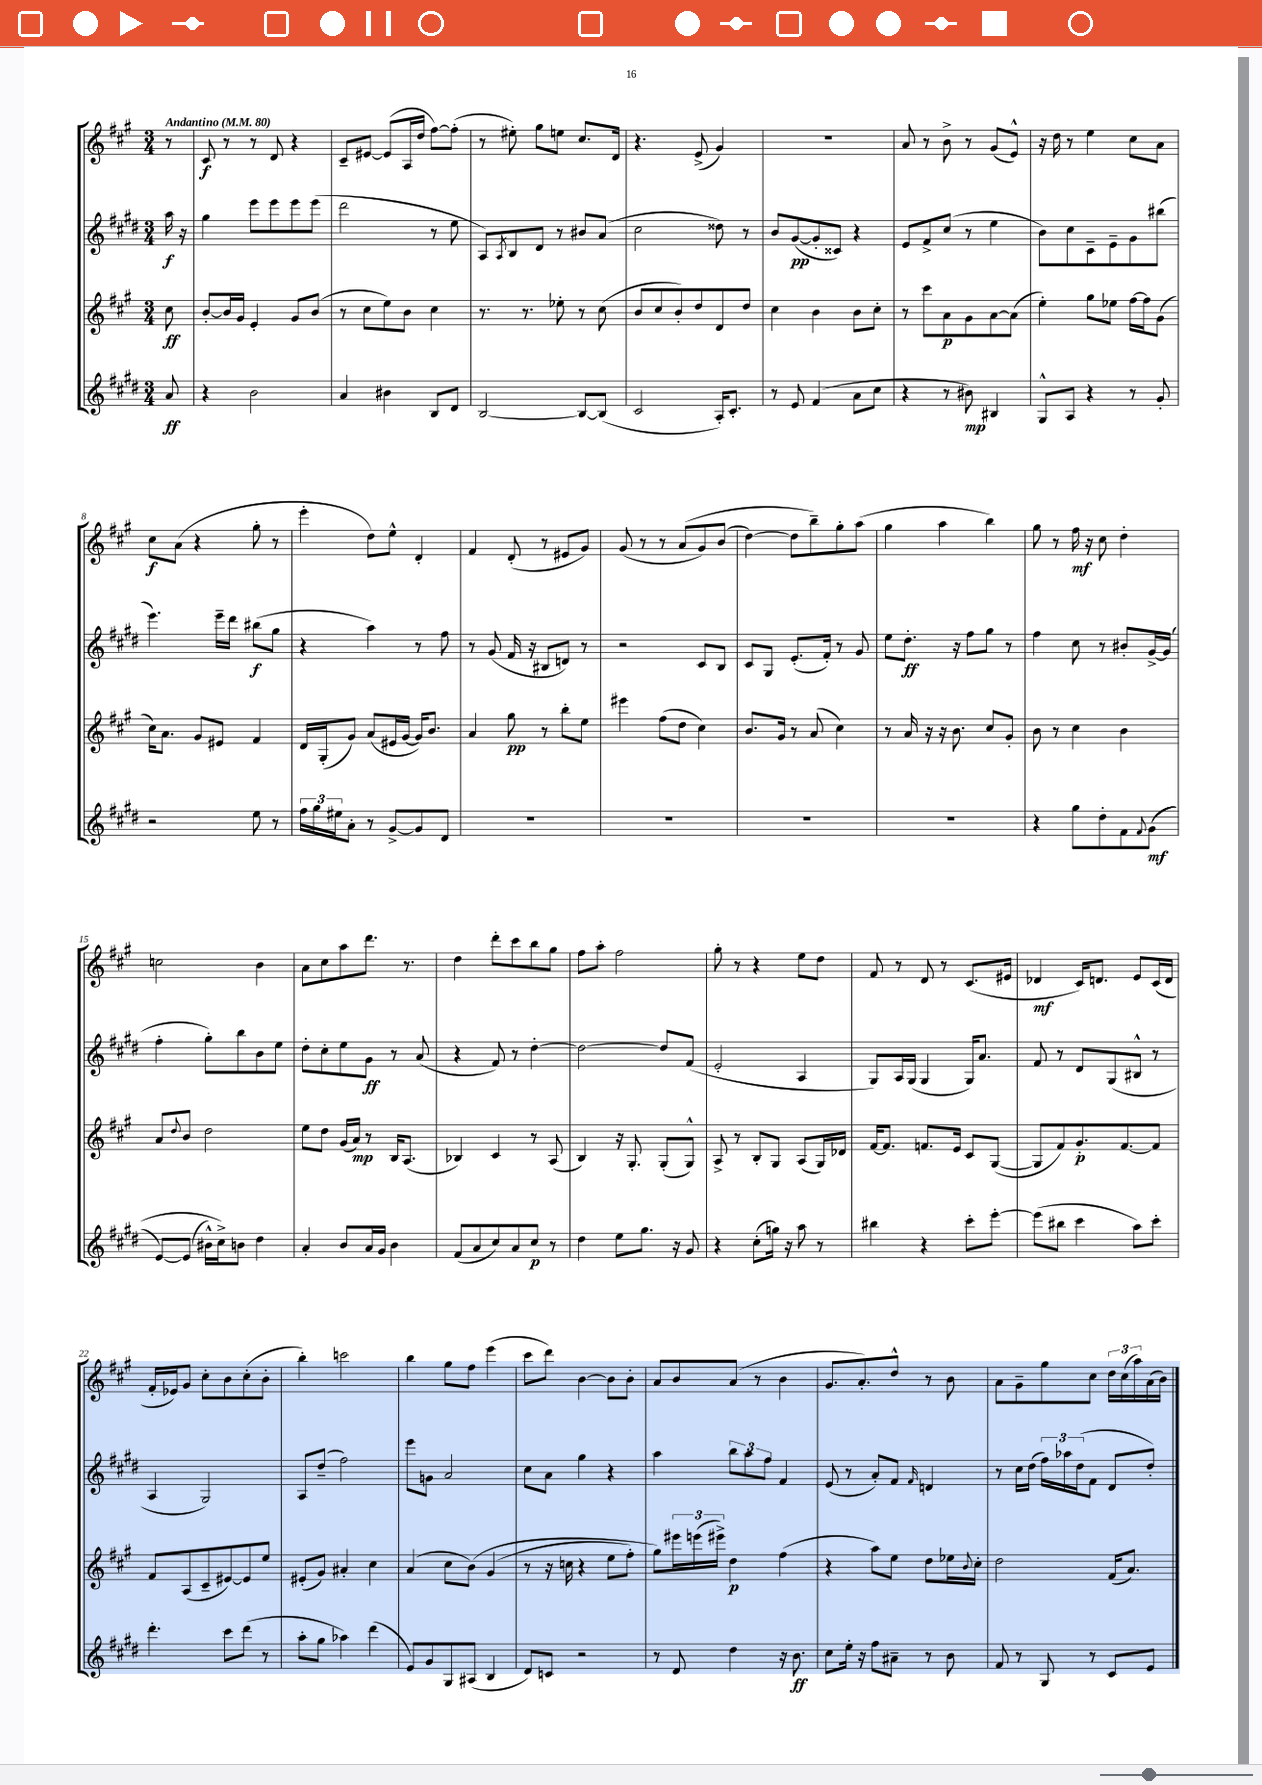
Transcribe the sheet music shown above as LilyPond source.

<<
\new StaffGroup <<
\new Staff = "s0" {
    \clef treble \key a \major \numericTimeSignature \time 3/4 \partial 8 \tempo "Andantino" 4 = 80
    r8 |
    cis'8\f r8 r8 d'8 r4 |
    cis'8-- eis'8~ eis'8( a16 d''16 fis''8~) fis''8-.( |
    r8 eis''8-.) gis''8 e''8 cis''8. d'16 |
    r4. e'8->( gis'4) |
    R2. |
    a'8 r8 b'8-> r8 gis'8( e'8-^) |
    r16 d''16 r8 e''4 cis''8 a'8 |
    cis''8\f a'8( r4 gis''8-. r8 |
    e'''4-. d''8) e''8-^ d'4-. |
    fis'4 d'8-.( r8 eis'8 gis'8) |
    gis'8( r8 r8 a'8\( gis'8) b'8( |
    d''4~) d''8 b''8--\) gis''8-. a''8( |
    gis''4 a''4 b''4) |
    gis''8 r8 fis''16\mf r16 cis''8 d''4-. |
    c''2 b'4 |
    a'8 cis''8 a''8 d'''8. r8. |
    d''4 d'''8-. cis'''8 b''8 gis''8 |
    fis''8 a''8-. fis''2 |
    gis''8-. r8 r4 e''8 d''8 |
    fis'8 r8 d'8 r8 cis'8.( eis'16 |
    des'4\mf cis'16) d'8. e'8 cis'16( d'16 |
    fis'16-. ees'16) gis'8 cis''8-. b'8 cis''8-.( b'8-. |
    b''4-.) c'''2 |
    b''4 gis''8 fis''8 e'''4( |
    cis'''8 d'''8) b'4~ b'8 b'8-. |
    a'8 b'8 a'8( r8 b'4 |
    gis'8. a'8.-.) d''8-^ r8 b'8 |
    a'8 gis'8-- gis''8 cis''8 \tuplet 3/2 { d''16 cis''16( a''16) } a'16( b'16) \bar "|." |
}
\new Staff = "s1" {
    \clef treble \key e \major \numericTimeSignature \time 3/4 \partial 8
    a''16\f r16 |
    gis''4 e'''8 e'''8 e'''8 e'''8( |
    dis'''2 r8 e''8 |
    a8) \acciaccatura { a8 } b8 dis'8 r8 bis'8 a'8( |
    cis''2 disis''8) r8 |
    b'8 gis'8~\pp( gis'8-. cisis'8) r4 |
    e'8 fis'8-> cis''8( r8 e''4 |
    b'8) cis''8 cis'8-- e'8-- gis'8 bis''8( |
    e'''4.) e'''16-- dis'''16 bis''8\f( gis''8 |
    r4 a''4) r8 fis''8 |
    r8 gis'8( fis'16 r16 bis8 d'8) r8 |
    r2 cis'8 b8 |
    cis'8 gis8 e'8.-.( fis'16-.) r8 gis'8 |
    e''8 dis''8.-.\ff r16 fis''8 gis''8 r8 |
    fis''4 cis''8 r8 bis'8-. gis'16~-> gis'16( |
    fis''4-. gis''8-.) b''8 b'8 e''8 |
    dis''8-. cis''8-. e''8 gis'8\ff r8 a'8( |
    r4 fis'8) r8 dis''4~-. |
    dis''2~ dis''8 fis'8( |
    e'2-. a4 |
    gis8) a16 gis16( gis4 gis16) a'8. |
    fis'8 r8 dis'8 gis8( bis8-^ r8 |
    a4 gis2) |
    a8 dis''8--( fis''2) |
    e'''8 g'8 a'2 |
    cis''8 a'8 gis''4 r4 |
    a''4 \tuplet 3/2 { b''8 a''8 fis''8 } fis'4 |
    e'8( r8 a'8-.) fis'8 \grace { fis'16 } d'4 |
    r8 cis''16 dis''16( \tuplet 3/2 { fis''16) aes''16 dis''16( } fis'8 dis'8 dis''8-.) \bar "|." |
}
\new Staff = "s2" {
    \clef treble \key a \major \numericTimeSignature \time 3/4 \partial 8
    cis''8\ff |
    b'8~-. b'16 gis'16 e'4-. gis'8 b'8( |
    r8 cis''8 e''8) b'8 cis''4 |
    r8. r8. ees''8-. r8 cis''8( |
    b'8 cis''8 b'8-.) d''8 d'8 d''8 |
    cis''4 b'4 b'8 cis''8-. |
    r8 cis'''8 a'8\p gis'8 a'8~ a'8( |
    e''4-.) gis''8 ees''8 fis''16~ fis''16 gis'8( |
    cis''16) a'8. gis'8 eis'8 fis'4 |
    d'16 gis16-.( gis'8) a'8( eis'16 gis'16~ gis'16) b'8. |
    a'4 gis''8\pp r8 b''8-. e''8 |
    eis'''4 fis''8( d''8 cis''4) |
    b'8. gis'16 r8 a'8( cis''4) |
    r8 a'16 r16 r16 b'8. cis''8 gis'8-. |
    b'8 r8 cis''4 b'4 |
    a'8 \appoggiatura { d''8 } b'8 d''2 |
    e''8 d''8 gis'16( a'16\mp) r8 b16 a8.( |
    bes4) cis'4 r8 a8( |
    b4) r16 gis8.-. gis8-.( gis8-^) |
    a8-> r8 b8-. gis8 a8( gis16) des'16 |
    fis'16~ fis'8. f'8. e'16 cis'8 gis8~( |
    gis8 fis'8) gis'8.-.\p fis'8.~ fis'8 |
    fis'8 a8( cis'8-- eis'8~) eis'8 e''8 |
    eis'8-.( gis'8) ais'4-. cis''4 |
    a'4( cis''8 b'8)\( gis'4( |
    r8 r16 c''16 r4 e''8 fis''8-.) |
    gis''8\) \tuplet 3/2 { eis'''16 e'''16( eis'''16->) } d''4\p fis''4( |
    r4 a''8) e''8 d''8 ees''16 \appoggiatura { b'8 } cis''16-. |
    d''2 fis'16( a'8.) \bar "|." |
}
\new Staff = "s3" {
    \clef treble \key e \major \numericTimeSignature \time 3/4 \partial 8
    a'8\ff |
    r4 b'2 |
    a'4 bis'4 b8 dis'8 |
    b2~ b8~ b8( |
    cis'2 a16-.) cis'8.-. |
    r8 e'8 fis'4( a'8 cis''8 |
    r4 r8 bis'8\mp) bis4 |
    gis8-^ a8 r4 r8 gis'8-. |
    r2 e''8 r8 |
    \tuplet 3/2 { fis''16 gis''16 eis''16 } a'8-. r8 gis'8~-> gis'8 dis'8 |
    R2. |
    R2. |
    R2. |
    R2. |
    r4 gis''8 dis''8-. fis'8 \appoggiatura { fis'8 } gis'8\mf(\( |
    e'8~) e'8( bis'16-^) cis''16->\) b'8 dis''4 |
    a'4-. b'8 a'16 gis'16 b'4 |
    fis'8( a'8 cis''8) a'8 cis''8\p r8 |
    dis''4 e''8 gis''8. r16 gis'8 |
    r4 cis''8-.( g''16) r16 a''8 r8 |
    bis''4 r4 cis'''8-. e'''8~-. |
    e'''8( bis''8 cis'''4 a''8) cis'''8-. |
    dis'''4.-. cis'''8 dis'''8( r8 |
    a''8-. gis''8 aes''4) dis'''4( |
    e'8) gis'8 gis8 ais8( b4 |
    dis'8) c'8 r2 |
    r8 dis'8 dis''4 r16 b'8.\ff |
    cis''8 e''16-. r16 fis''8 ais'8-- r8 b'8 |
    fis'8 r8 gis8 r8 cis'8 e'8 \bar "|." |
}
>>
>>
